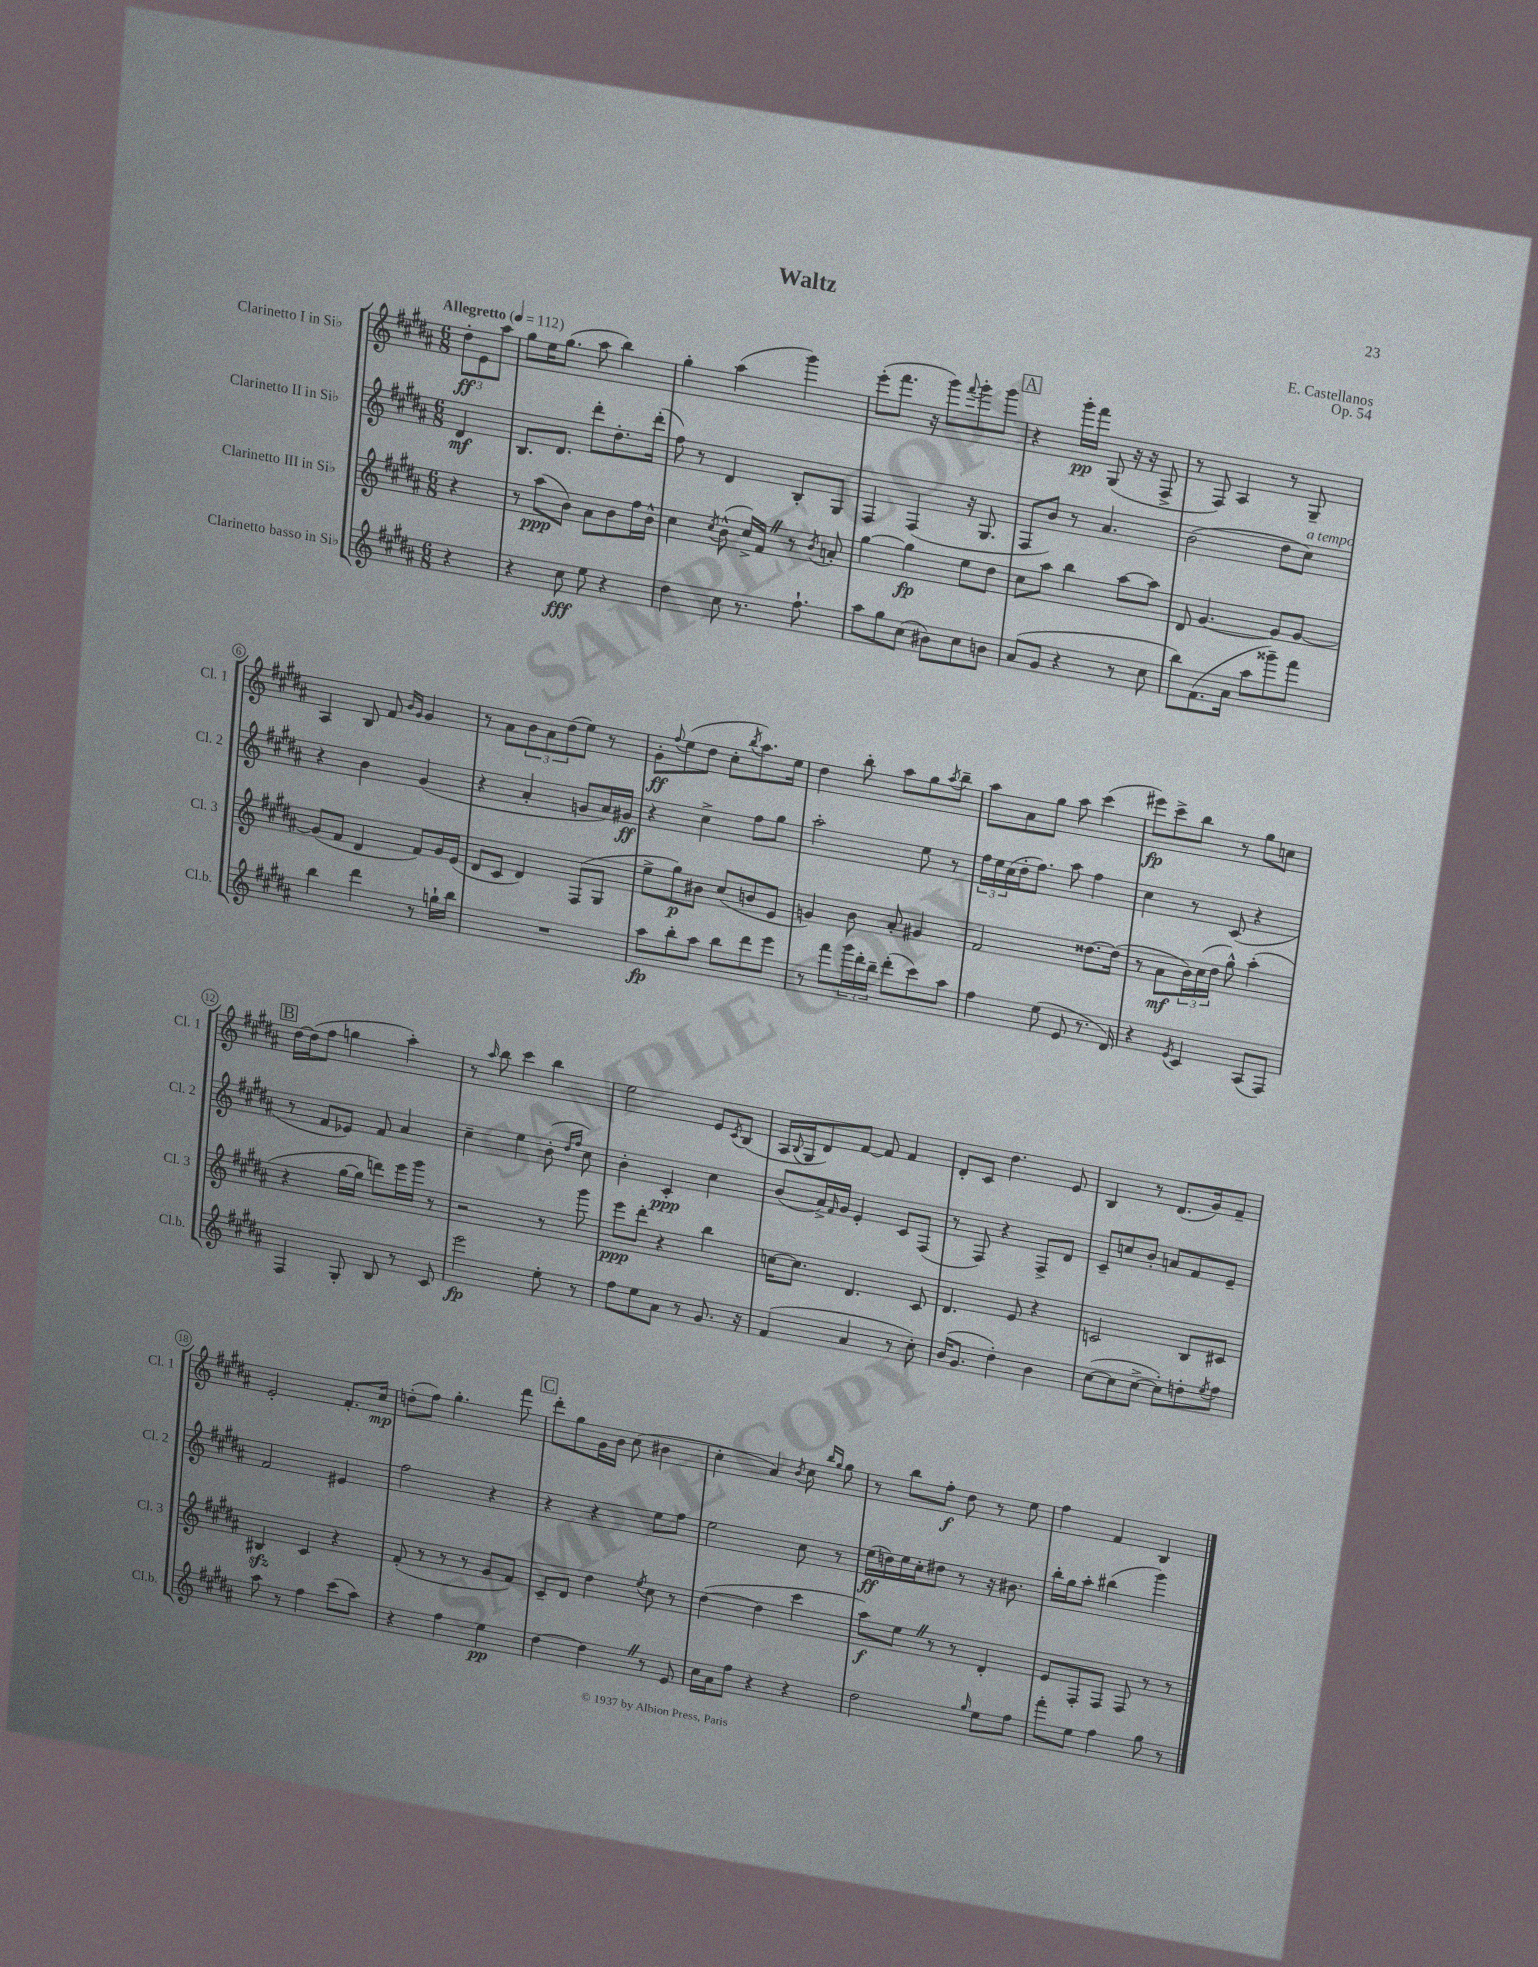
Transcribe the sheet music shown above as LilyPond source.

\header { title = "Waltz" composer = "E. Castellanos" opus = "Op. 54" }
<<
\new StaffGroup <<
\new Staff = "s0" \with { instrumentName = "Clarinetto I in Sib" shortInstrumentName = "Cl. 1" } {
    \clef treble \key b \major \numericTimeSignature \time 6/8 \partial 4 \tempo "Allegretto" 4 = 112
    \tuplet 3/2 { dis''8-.\ff e'8 ais''8 } |
    gis''8 e''16 gis''8.( ais''8 b''4) |
    gis''4-. ais''4( gis'''4) |
    e'''8-.( fis'''8. r16 gis'''8) \appoggiatura { fis'''8 } gis'''8-. gis'''8 |
    \mark \markup { \box "A" } r4 gis'''16-.\pp fis'''16 gis8( r16 r16 fis8-> |
    r8 fis8) ais4 r8 gis8-- |
    ais4 b8 fis'8 \grace { b'16 gis'16 } gis'4 |
    r8 ais'8 \tuplet 3/2 { b'8 ais'8 dis''8( } e''8) r8 |
    gis'8-.\ff \appoggiatura { fis''8 } e''8( dis''8 cis''8-. \acciaccatura { b''8 } ais''8.) e''16 |
    dis''4 b''8-. ais''8 gis''8 \acciaccatura { ais''8 } b''8-- |
    ais''8 ais'8 gis''8 ais''8 cis'''4( |
    eis'''8\fp) cis'''8-> b''8 r8 gis''8 c''8 |
    \mark \markup { \box "B" } dis''16~ dis''16( fis''8 g''4 ais''4-.) |
    r8 \grace { ais''16 } b''8 cis'''4 b''4 |
    e''2 e'8 \acciaccatura { cis'8 } b8( |
    ais16 \appoggiatura { b8 } gis16 dis'8) fis'8~ fis'8 fis'4 |
    dis'8-. cis'8 dis''4. e'8 |
    b4 r8 dis'8.( gis'16) fis'8-- |
    e'2-. fis'8.-. cis''16\mp |
    d''8-.( fis''8) gis''4.-. fis'''8 |
    \mark \markup { \box "C" } dis'''8-. gis''8 gis'16 b'16 cis''8( bis'4 |
    cis''4-. ais'4) \acciaccatura { b'8 } cis''8 \grace { b''16 gis''16 } gis''8 |
    r8 b''8 fis''8-.\f dis''8 r8 e''8 |
    fis''4 fis'4 b4 \bar "|." |
}
\new Staff = "s1" \with { instrumentName = "Clarinetto II in Sib" shortInstrumentName = "Cl. 2" } {
    \clef treble \key b \major \numericTimeSignature \time 6/8 \partial 4
    dis'4\mf |
    b8. dis'8. dis'''8-. dis''8.-. dis'''16-.( |
    fis''8) r8 dis'4 b8-. gis8 |
    fis4 fis4( r16 gis8. |
    \mark \markup { \box "A" } fis8 b'8) r8 ais'4. |
    b'2( dis''8 cis''8^\markup { \italic "a tempo" }) |
    r4 b'4 gis'4( |
    r4 ais'4-. g'8 ais'16) gis'16\ff |
    r4 cis''4-> fis''8 gis''8 |
    ais''2-. e''8 r8 |
    \tuplet 3/2 { fis''16 e''16 cis''16( } dis''16-. fis''8.) ais''8 fis''4 |
    cis''4 r8 cis'8( r4 |
    \mark \markup { \box "B" } r8 fis'8 ees'8) fis'8 ais'4 |
    cis''4-- e''4 b'8-.( \grace { dis''16 fis''16 } cis''8) |
    b'4-. cis'4-.\ppp cis''4 |
    b'8( ais'16->) \grace { fis'16 } gis'16 e'4-. cis'8 fis8( |
    r8 fis8) r4 fis8-> dis'8 |
    cis'8-- c''8 b'8-. a'8 fis'8 e'8-- |
    fis'2 eis'4 |
    fis''2 r4 |
    \mark \markup { \box "C" } r4 r4 e''8 fis''8 |
    e''2 cis''8 r8 |
    e''16\ff( d''16) e''16 cis''16-. dis''8 r8 r16 bis'8. |
    b''16-. gis''16 ais''8-. bis''4( gis'''4) \bar "|." |
}
\new Staff = "s2" \with { instrumentName = "Clarinetto III in Sib" shortInstrumentName = "Cl. 3" } {
    \clef treble \key b \major \numericTimeSignature \time 6/8 \partial 4
    r4 |
    r8 ais''8\ppp( b'8) ais'8 b'8 fis''16 b'16-^ |
    cis''4 \acciaccatura { cis''8 } b'8-^( cis''16->) fis'16 \once \override BreathingSign.text = \markup { \musicglyph "scripts.caesura.straight" } \breathe r8 \acciaccatura { b'8 } a'8-. |
    gis''4~ gis''4\fp e''8 dis''8 |
    \mark \markup { \box "A" } cis''8 ais''8 b''4 ais''8~ ais''8 |
    dis'8 gis'4.~ gis'8 gis'8~ |
    gis'8( fis'8 dis'4 fis'8) gis'16 e'16( |
    dis'8 cis'8 dis'4) fis8( gis8 |
    e''8-> gis''8\p) bis'8 cis''8( b'8 e'8 |
    g'4) b'8 ais'8-. gis'4 |
    fis'2 disis''8.~ disis''16( |
    r8 ais'8\mf \tuplet 3/2 { b'16) cis''16( dis''16 } gis''8-^) ais''4-.( |
    \mark \markup { \box "B" } r4 gis''16~ gis''16 d'''8) e'''16 gis'''16 r8 |
    r2 r8 gis'''8 |
    e'''8\ppp dis'''8-. r4 b''4 |
    c''16~ c''8. dis'4. cis'8 |
    dis'4. e'8 r4 |
    c'2 b8 cis'8 |
    bis4\sfz cis'4 r4 |
    fis'8-.( r8 r8 r8 gis'8 fis'8) |
    \mark \markup { \box "C" } cis'8-- dis'8 dis''4 \acciaccatura { e''8 } cis''8 r8 |
    dis''4~( dis''4 cis'''4 |
    ais''8\f) e''8 \once \override BreathingSign.text = \markup { \musicglyph "scripts.caesura.straight" } \breathe r8 r8 dis'4-. |
    e'8 fis8-. fis8 fis8 r8 r8 \bar "|." |
}
\new Staff = "s3" \with { instrumentName = "Clarinetto basso in Sib" shortInstrumentName = "Cl.b." } {
    \clef treble \key b \major \numericTimeSignature \time 6/8 \partial 4
    r4 |
    r4 cis''8\fff e''8 r4 |
    dis''4 cis''8 r8. fis''8.-! |
    ais''8 gis''8 cis''8( bis'8) cis''8 b'8 |
    \mark \markup { \box "A" } ais'8( gis'8 r4 r8 cis''8 |
    b''8) fis'8.( ais'16 ais''8 gisis'''8--) fis'''8 |
    b''4 dis'''4 r8 g''16-! b''16 |
    R2. |
    ais''8\fp b''8-. ais''8 b''8 dis'''8 e'''8 |
    r8 fis'''8 \tuplet 3/2 { gis'''16 dis'''16-. b''16-- } dis'''8-.( cis'''8) ais''8 |
    fis''4 e''8( e'8 r8. dis'16) |
    r4 \acciaccatura { e'8 } cis'4 ais8( fis8) |
    \mark \markup { \box "B" } fis4 gis8-. b8 r8 cis'8 |
    e'''2\fp e''8-. r8 |
    fis''8 e''8 ais'8 r8 gis'8. r16 |
    fis'4( ais'4 r8 cis''8-.) |
    b'16( gis'8. dis''4-.) b'4 |
    cis''8~( cis''8 cis''8~-> cis''8-.) d''8-. \acciaccatura { e''8 } fis''8 |
    ais''8 r8 fis''4 cis'''8( ais''8) |
    r4 fis''4 e''4\pp |
    \mark \markup { \box "C" } dis''4~ dis''4 \once \override BreathingSign.text = \markup { \musicglyph "scripts.caesura.straight" } \breathe r8 e'8 |
    cis''16 ais'16 fis''8 r4 r4 |
    dis''2 \grace { gis''16 } e''8 fis''8 |
    fis'''8-. e''8 fis''4 gis''8 r8 \bar "|." |
}
>>
>>
\layout { \context { \Score \override BarNumber.stencil = #(make-stencil-circler 0.1 0.3 ly:text-interface::print) } }
